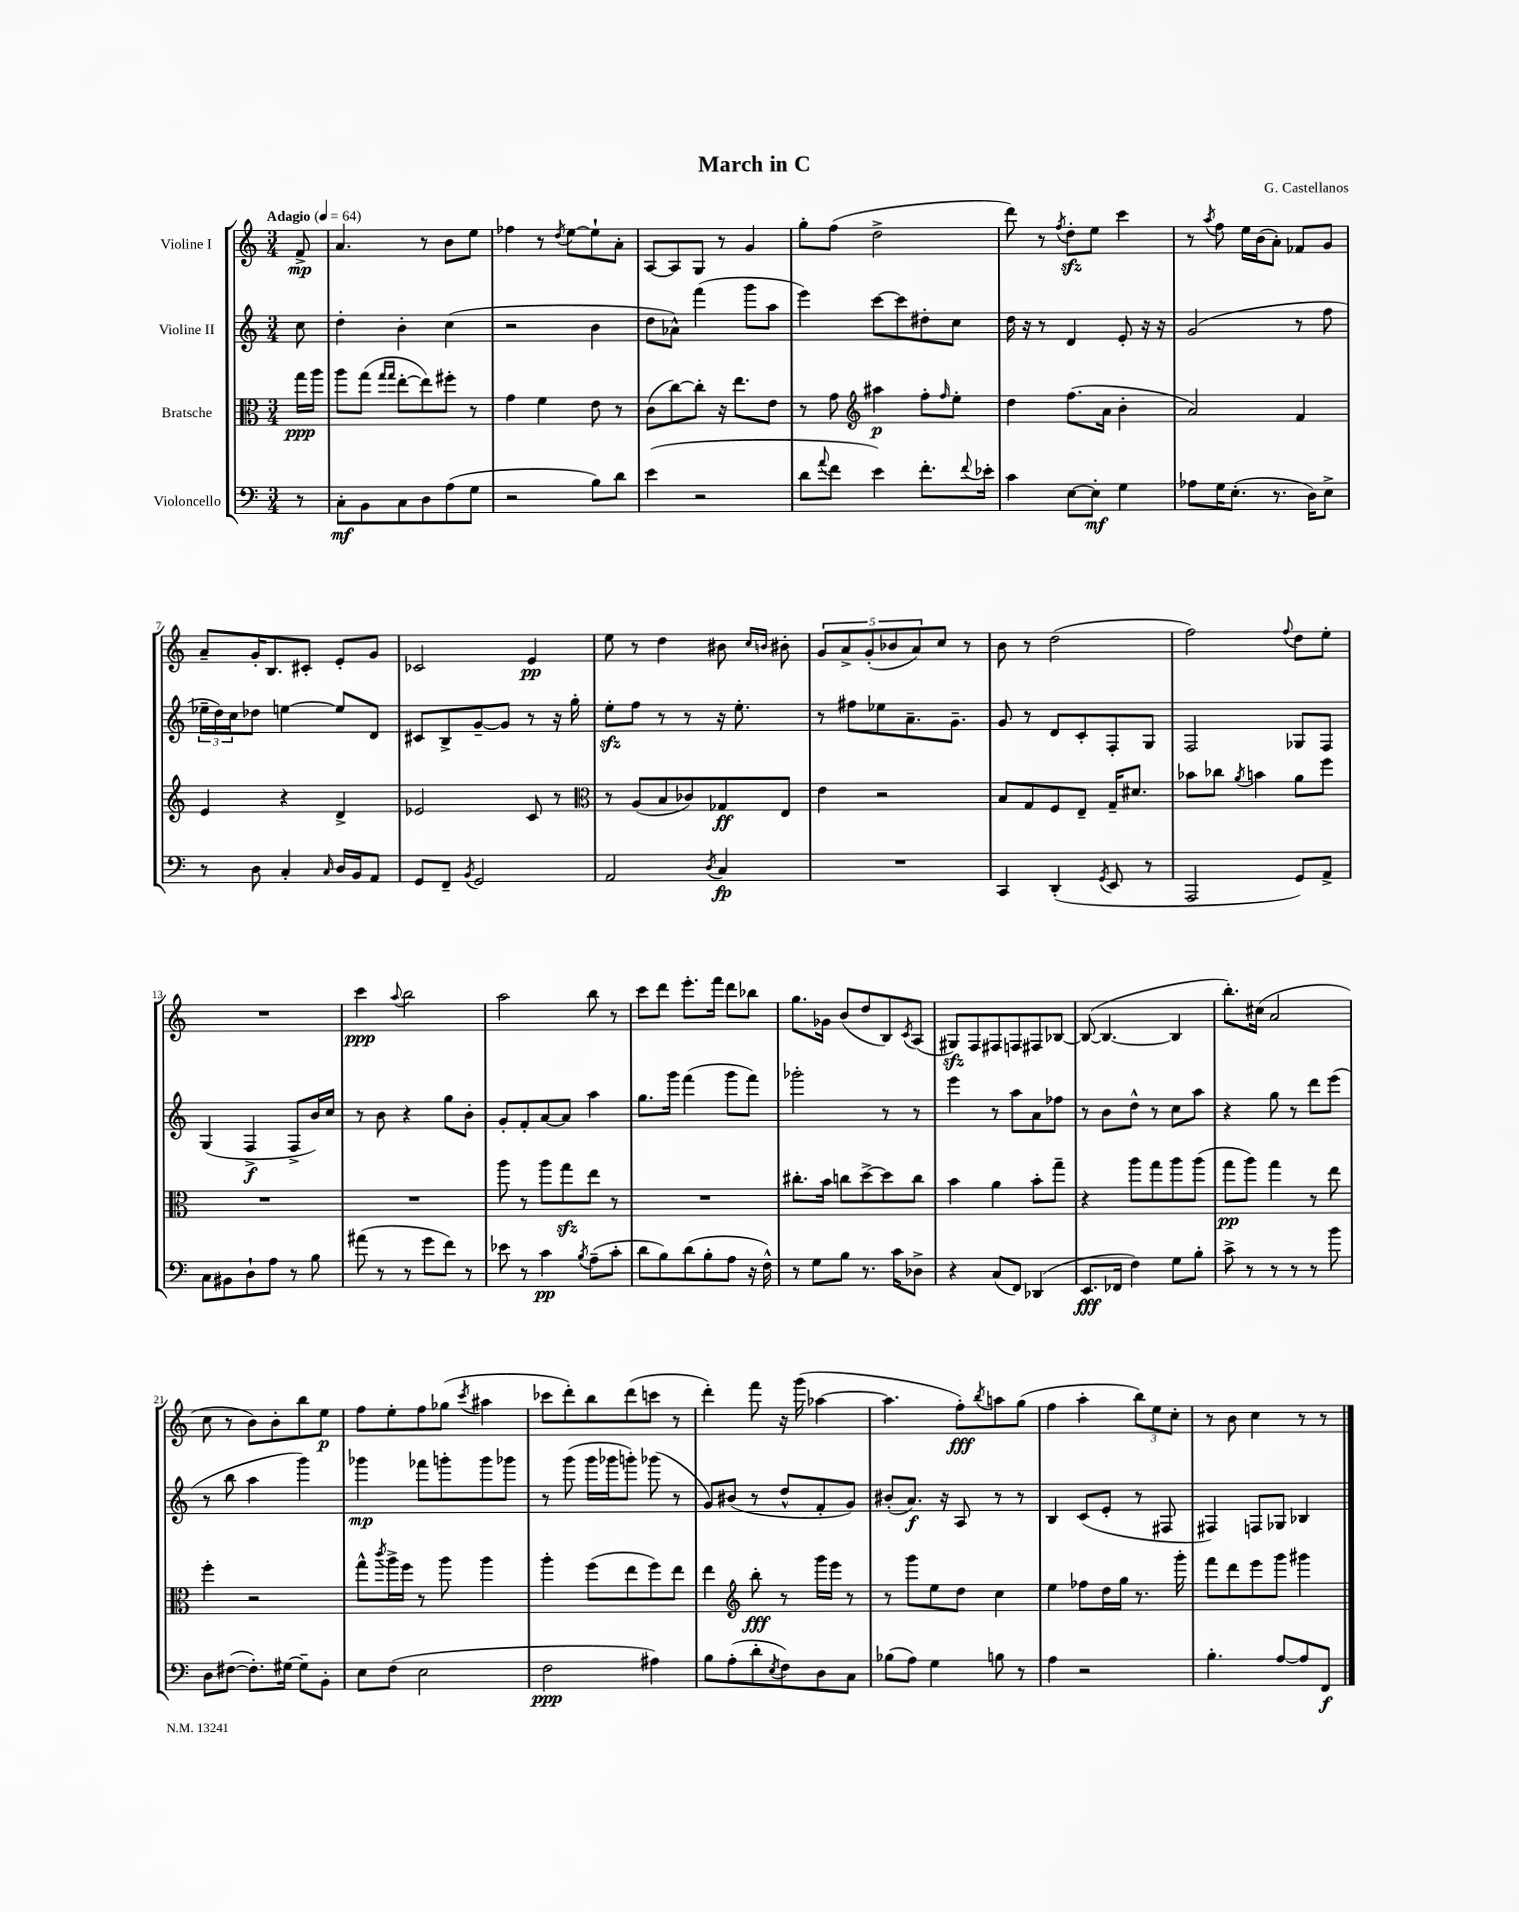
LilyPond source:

\header { title = "March in C" composer = "G. Castellanos" }
<<
\new StaffGroup <<
\new Staff = "s0" \with { instrumentName = "Violine I" } {
    \clef treble \key c \major \numericTimeSignature \time 3/4 \partial 8 \tempo "Adagio" 4 = 64
    f'8->\mp |
    a'4. r8 b'8 e''8 |
    fes''4 r8 \acciaccatura { d''8 } e''8~ e''8-! a'8-. |
    a8~ a8 g8 r8 g'4 |
    g''8-. f''8( d''2-> |
    d'''8) r8 \acciaccatura { f''8 } d''8-.\sfz e''8 c'''4 |
    r8 \acciaccatura { a''8 } f''8 e''16 b'16( a'8-.) fes'8 g'8 |
    a'8-- g'16-. b8. cis'8-. e'8-. g'8 |
    ces'2 e'4\pp |
    e''8 r8 d''4 bis'8 \grace { c''16 b'16 } bis'8-. |
    \tuplet 5/4 { g'8 a'8-> g'8-.( bes'8 a'8) } c''8 r8 |
    b'8 r8 d''2( |
    f''2) \appoggiatura { f''8 } d''8 e''8-. |
    R2. |
    c'''4\ppp \appoggiatura { a''8 } b''2 |
    a''2 b''8 r8 |
    c'''8 d'''8 e'''8.-. f'''16 d'''8 bes''8 |
    g''8. ges'16 b'8( d''8 b8) \acciaccatura { c'8 } a8( |
    gis8\sfz) f8 fis8 f8 fis8 bes8~ |
    bes8~( bes4.~ bes4 |
    b''8.-.) cis''16( a'2 |
    c''8 r8 b'8) b'8-. b''8 e''8\p |
    f''8 e''8-. f''8 ges''8( \acciaccatura { c'''8 } ais''4 |
    ces'''8 d'''8-.) b''8 d'''8( c'''8 r8 |
    d'''4-.) f'''8 r16 g'''16( aes''4~ |
    aes''4. f''8-.\fff) \acciaccatura { b''8 } a''8 g''8( |
    f''4 a''4-. \tuplet 3/2 { b''8) e''8 c''8-. } |
    r8 b'8 c''4 r8 r8 \bar "|." |
}
\new Staff = "s1" \with { instrumentName = "Violine II" } {
    \clef treble \key c \major \numericTimeSignature \time 3/4 \partial 8
    c''8 |
    d''4-. b'4-. c''4( |
    r2 b'4 |
    d''8 aes'8-^) f'''4( g'''8 a''8 |
    e'''4) c'''8~ c'''8 dis''8-. c''8 |
    d''16 r16 r8 d'4 e'8-. r16 r16 |
    g'2( r8 f''8 |
    \tuplet 3/2 { ees''16-- d''16) c''16 } des''8 e''4~ e''8 d'8 |
    cis'8 b8-> g'8~-- g'8 r8 r16 g''16-. |
    e''8-.\sfz f''8 r8 r8 r16 e''8.-. |
    r8 fis''8 ees''8 a'8.-- g'8.-- |
    g'8 r8 d'8 c'8-. f8-. g8 |
    f2 ges8 f8 |
    g4( f4->\f f8-> b'16) c''16 |
    r8 b'8 r4 g''8 b'8-. |
    g'8-. f'8-. a'8~ a'8 a''4 |
    g''8. g'''16 f'''4( g'''8 f'''8) |
    ges'''2-. r8 r8 |
    e'''4 r8 a''8 a'8 fes''8 |
    r8 b'8 d''8-^ r8 c''8 a''8 |
    r4 g''8 r8 d'''8 e'''8( |
    r8 b''8 a''4 g'''4) |
    ges'''4\mp fes'''8 g'''8-. g'''8 ges'''8 |
    r8 g'''8( g'''16 ges'''16 g'''8-.) ges'''8( r8 |
    g'8) bis'8( r8 d''8-^ f'8-. g'8) |
    bis'8-.( a'8.\f) r16 a8 r8 r8 |
    b4 c'8( e'8-. r8 fis8 |
    fis4) f8 ges8 bes4 \bar "|." |
}
\new Staff = "s2" \with { instrumentName = "Bratsche" } {
    \clef alto \key c \major \numericTimeSignature \time 3/4 \partial 8
    g''16\ppp a''16 |
    a''8 g''8( \grace { g''16 g''16 } e''8~-. e''8) fis''8-. r8 |
    g'4 f'4 e'8 r8 |
    c'8( c''8~) c''8-. r16 e''8. e'8 |
    r8 g'8 \clef treble ais''4\p f''8-. \grace { f''16 } e''8-. |
    d''4 f''8.( a'16 b'4-. |
    a'2) f'4 |
    e'4 r4 d'4-> |
    ees'2 c'8 r8 |
    \clef alto r8 a8( b8 ces'8) ges8\ff e8 |
    e'4 r2 |
    b8 g8 f8 e8-- g16-- dis'8. |
    bes'8 ces''8 \acciaccatura { a'8 } b'4 a'8 f''8 |
    R2. |
    R2. |
    a''8 r8 a''8 g''8\sfz e''8 r8 |
    R2. |
    cis''8.-. b'16 c''8 d''8~-> d''8 c''8 |
    b'4 a'4 b'8-. g''8-- |
    r4 a''8 g''8 a''8 a''8( |
    g''8\pp a''8) g''4 r8 e''8 |
    f''4-. r2 |
    g''8-^ \acciaccatura { c'''8 } a''16-> f''16 r8 a''8 a''4 |
    a''4-. f''8( e''8 f''8) e''8 |
    e''4 \clef treble b''8-.\fff r8 g'''16 e'''16 r8 |
    r8 g'''8 e''8 d''8 c''4 |
    e''4 fes''8 d''16 g''16 r8. g'''16-. |
    f'''8 d'''8 e'''8 g'''8 gis'''4 \bar "|." |
}
\new Staff = "s3" \with { instrumentName = "Violoncello" } {
    \clef bass \key c \major \numericTimeSignature \time 3/4 \partial 8
    r8 |
    c8-.\mf b,8 c8 d8 a8( g8 |
    r2 b8) d'8 |
    e'4( r2 |
    d'8 \appoggiatura { a'8 } f'8 e'4) f'8.-. \appoggiatura { f'8 } ees'16-. |
    c'4 e8~ e8-.\mf g4 |
    aes8 g16 e8.-.( r8. d16) e8-> |
    r8 d8 c4-. \grace { c16 } d16 b,16 a,8 |
    g,8 f,8-- \acciaccatura { b,8 } g,2 |
    a,2 \acciaccatura { d8 } c4\fp |
    R2. |
    c,4 d,4-.( \acciaccatura { g,8 } e,8 r8 |
    a,,2 g,8) a,8-> |
    c8 bis,8 d8-! a8 r8 b8 |
    ais'8( r8 r8 g'8 f'8) r8 |
    ees'8 r8 c'4\pp \acciaccatura { b8 } a8--( c'8-. |
    d'8 b8) d'8( b8-. a8 r16 f16-^) |
    r8 g8 b8 r8. c'16 des8-> |
    r4 c8( f,8) des,4( |
    e,8.\fff fes,16 f4) g8 b8-. |
    c'8-> r8 r8 r8 r8 b'8 |
    d8 fis8~( fis8.-.) gis16~ gis8-- b,8-. |
    e8 f8( e2 |
    f2\ppp ais4) |
    b8 a8-.( d'8-. \acciaccatura { e8 } f8) d8 c8 |
    bes8( a8) g4 b8 r8 |
    a4 r2 |
    b4.-. a8~ a8 f,8\f \bar "|." |
}
>>
>>
